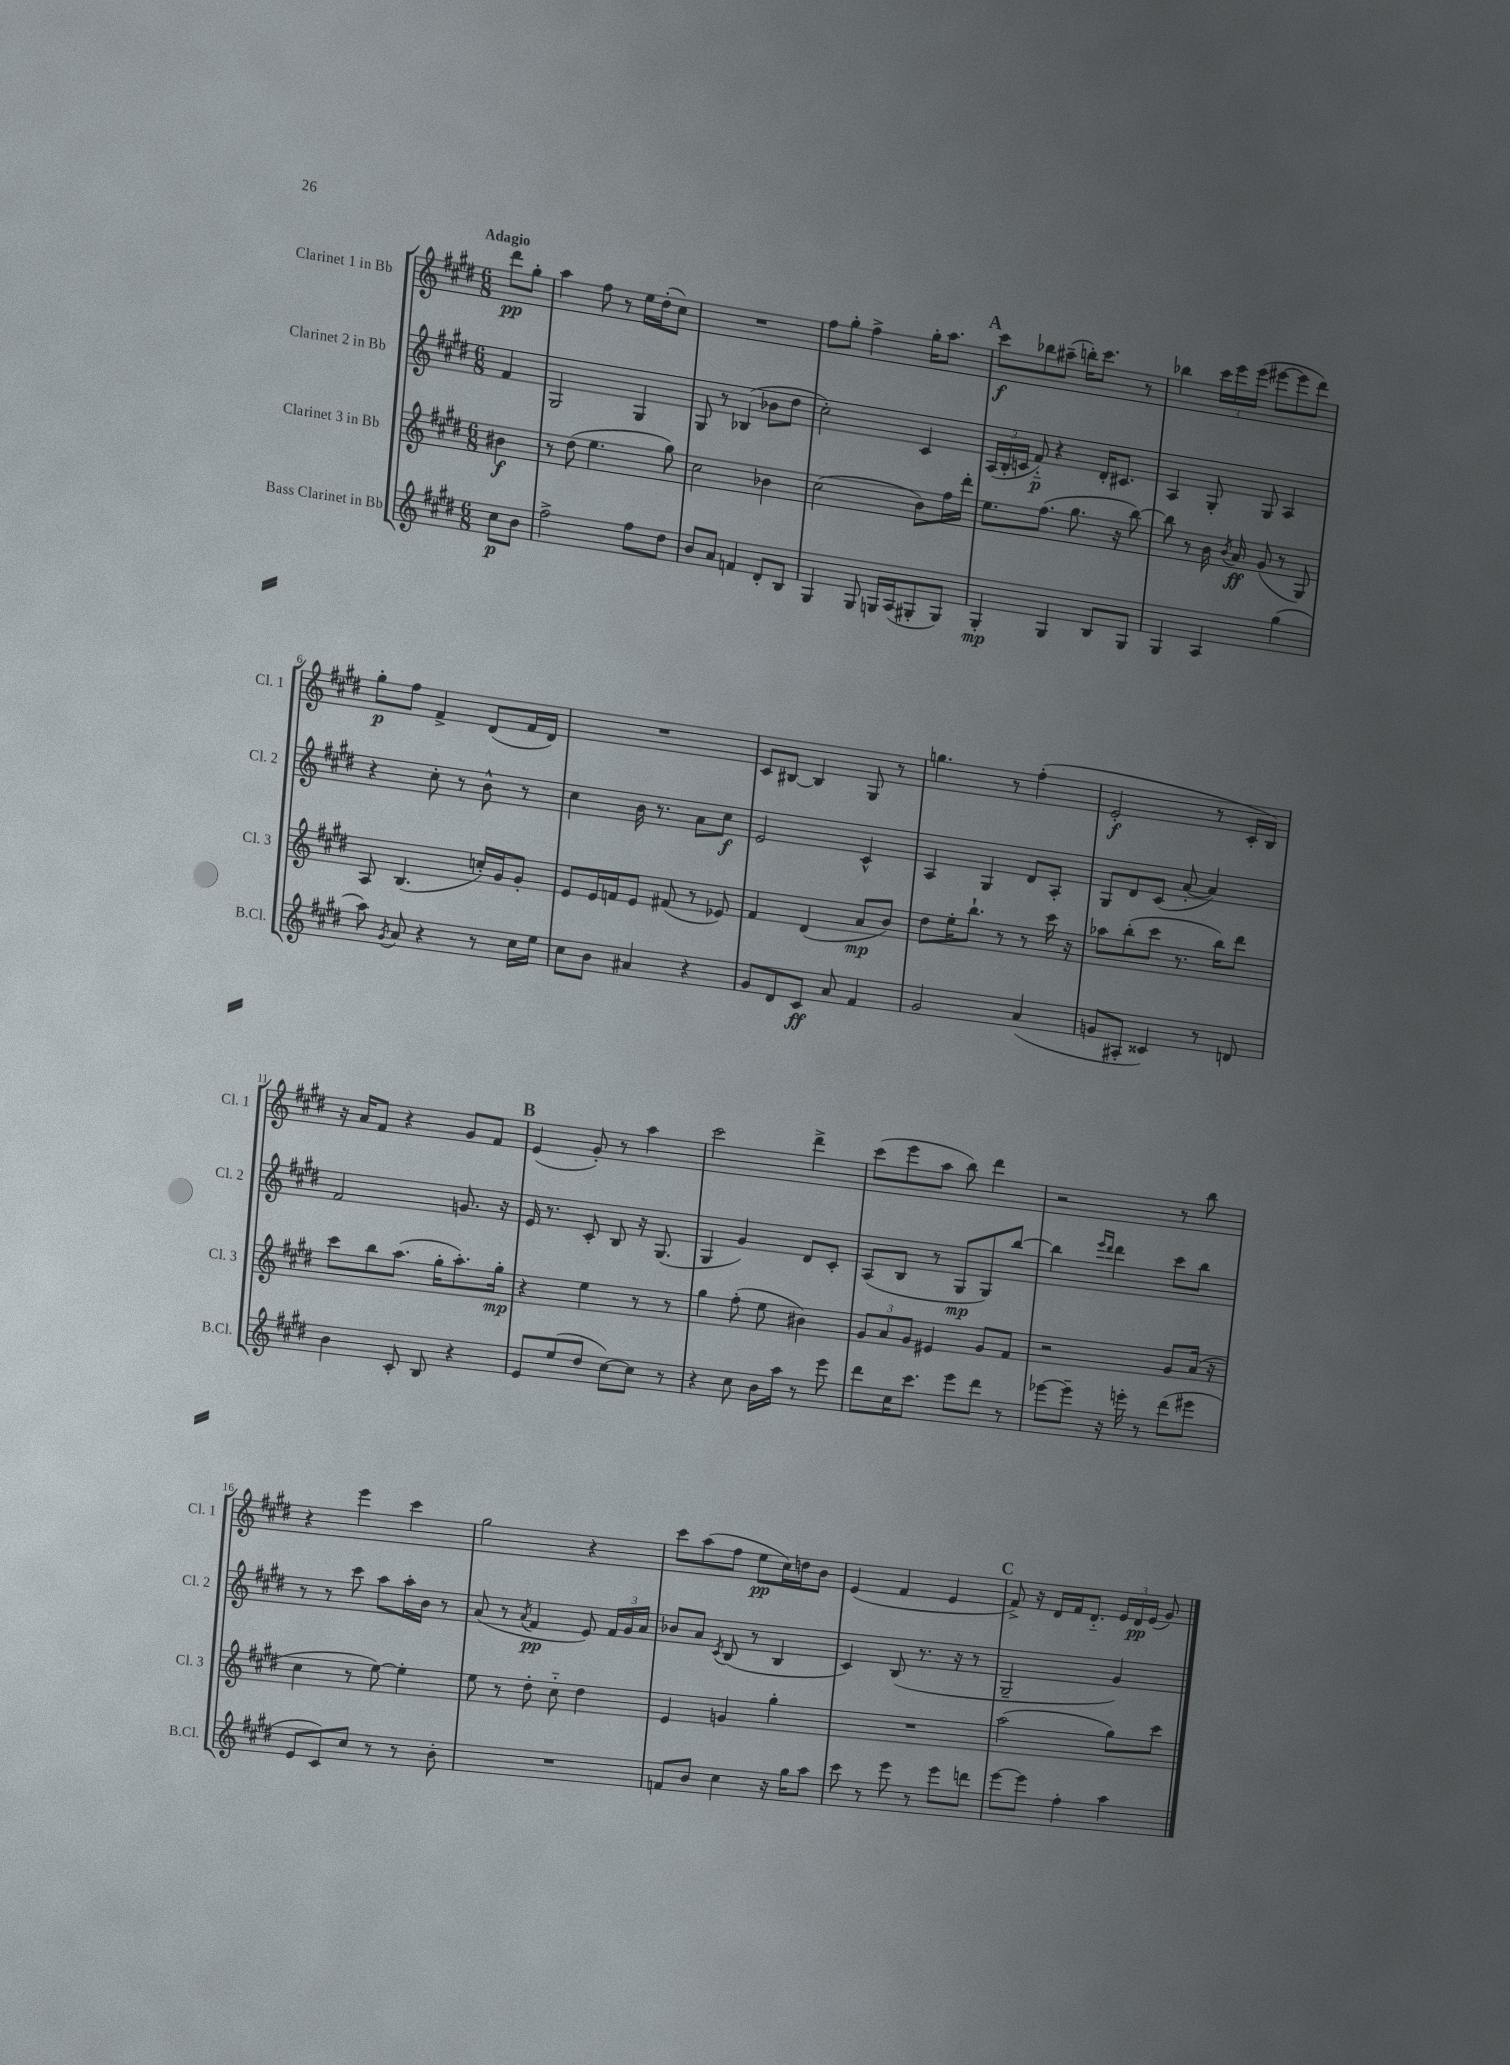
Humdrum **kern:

**kern	**dynam	**kern	**dynam	**kern	**dynam	**kern	**dynam
*part4	*part4	*part3	*part3	*part2	*part2	*part1	*part1
*staff4	*staff4	*staff3	*staff3	*staff2	*staff2	*staff1	*staff1
*I"Bass Clarinet in Bb	*	*I"Clarinet 3 in Bb	*	*I"Clarinet 2 in Bb	*	*I"Clarinet 1 in Bb	*
*I'B.Cl.	*	*I'Cl. 3	*	*I'Cl. 2	*	*I'Cl. 1	*
*clefG2	*	*clefG2	*	*clefG2	*	*clefG2	*
*k[f#c#g#d#]	*	*k[f#c#g#d#]	*	*k[f#c#g#d#]	*	*k[f#c#g#d#]	*
*M6/8	*	*M6/8	*	*M6/8	*	*M6/8	*
=	=	=	=	=	=	=	=
!	!	!	!	!	!	!LO:TX:a:B:t=Adagio	!
8cc#\L	p	4b#X\	f	4f#/	.	8ddd#\L	pp
8b\J	.	.	.	.	.	8gg#'\J	.
=1	=1	=1	=1	=1	=1	=1	=1
2ff#^\	.	8r	.	2G#/	.	4aa\	.
.	.	(8dd#\	.	.	.	.	.
.	.	4.ee\	.	.	.	8ff#\	.
.	.	.	.	.	.	8r	.
8ff#\L	.	.	.	4G#/	.	16ee\LL	.
.	.	.	.	.	.	(16dd#'\J	.
8dd#\J	.	8gg#\)	.	.	.	8cc#\J)	.
=2	=2	=2	=2	=2	=2	=2	=2
8b/L	.	2cc#\	.	8G#/	.	2.r	.
8a/J	.	.	.	8r	.	.	.
4fn/	.	.	.	(4B-X/	.	.	.
8d#'/L	.	4b-X\	.	8b-X\L	.	.	.
8B/J	.	.	.	8dd#\J	.	.	.
=3	=3	=3	=3	=3	=3	=3	=3
4G#/	.	(2cc#\	.	2cc#'\)	.	8ff#\L	.
.	.	.	.	.	.	8gg#'\J	.
8G#/	.	.	.	.	.	4ff#^\	.
16Gn/LL	.	.	.	.	.	.	.
(16A/J	.	.	.	.	.	.	.
8G#X'/	.	8b\L)	.	4c#/	.	16gg#'\KL	.
.	.	.	.	.	.	8.aa\J	.
8G#/J)	.	16ff#\L	.	.	.	.	.
.	.	16ddd#'\JJ	.	.	.	.	.
!!LO:REH:place=s1:t=A
=4	=4	=4	=4	=4	=4	=4	=4
4G#'/	mp	8.ee\L	.	(24A/LL	.	8ccc#\L	f
.	.	.	.	24B'/	.	.	.
.	.	.	.	24cn/JJ	.	.	.
.	.	.	.	8f#/)	p	8bb-X\	.
.	.	(8.ff#\J	.	.	.	.	.
4G#/	.	.	.	4r	.	(8aa#X~\J	.
.	.	8.gg#\	.	.	.	16bbn'\KL)	.
.	.	.	.	.	.	8.ccc#\J	.
8B/L	.	.	.	16d#'/KL	.	.	.
.	.	16r	.	8.c#X/J	.	.	.
8G#/J	.	[8bb\)	.	.	.	8r	.
=5	=5	=5	=5	=5	=5	=5	=5
4G#/	.	8bb\]	.	4A/	.	4bb-X\	.
.	.	8r	.	.	.	.	.
4A/	.	16b\	.	8G#'/	.	24ccc#\LL	.
.	.	.	.	.	.	24eee\	.
.	.	8qb/	.	.	.	.	.
.	.	16a/	ff	.	.	.	.
.	.	.	.	.	.	(24eee\JJ	.
.	.	(8g#/	.	8G#/	.	[8eee#X\L	.
(4gg#\	.	8r	.	4A/	.	8eee#\]	.
.	.	8G#/)	.	.	.	8ddd#\J)	.
!!LO:LB:g=z
=6	=6	=6	=6	=6	=6	=6	=6
8aa\)	.	8A/	.	4r	.	8gg#'\L	p
8qg#/	.	.	.	.	.	.	.
8a/	.	(4.B/	.	.	.	8ff#\J	.
4r	.	.	.	8cc#'\	.	4f#^/	.
.	.	.	.	8r	.	.	.
8r	.	16ccn'/LL)	.	8b^^\	.	(8d#/L	.
.	.	16g#/J	.	.	.	.	.
16cc#\LL	.	8g#'/J	.	8r	.	16f#/L	.
16ee\JJ	.	.	.	.	.	16d#/JJ)	.
=7	=7	=7	=7	=7	=7	=7	=7
8cc#\L	.	8e/L	.	4cc#\	.	2.r	.
8b\J	.	16e/L	.	.	.	.	.
.	.	16fn/J	.	.	.	.	.
4a#X/	.	8e/J	.	16b\	.	.	.
.	.	.	.	8.r	.	.	.
.	.	(8f#X/	.	.	.	.	.
4r	.	8r	.	8a\L	.	.	.
.	.	8e-X/)	.	8cc#\J	f	.	.
=8	=8	=8	=8	=8	=8	=8	=8
8g#/L	.	4f#/	.	2e/	.	8c#/L	.
8d#/	.	.	.	.	.	[8B#X/J	.
8c#/J	ff	(4d#/	.	.	.	4B#/]	.
8a/	.	.	.	.	.	.	.
4f#/	.	8a/L	mp	4c#^^/	.	8G#/	.
.	.	8b/J)	.	.	.	8r	.
=9	=9	=9	=9	=9	=9	=9	=9
2g#/	.	8dd#\L	.	4A/	.	4.ggn\	.
.	.	16ee'\K	.	.	.	.	.
.	.	8.bb`\J	.	.	.	.	.
.	.	.	.	4G#/	.	.	.
.	.	8r	.	.	.	8r	.
(4a/	.	8r	.	8d#/L	.	(4ff#'\	.
.	.	16ccc#\	.	8A'/J	.	.	.
.	.	16r	.	.	.	.	.
=10	=10	=10	=10	=10	=10	=10	=10
8gn/L	.	8aa-X\L	.	8G#/L	.	2e'/	f
8A#X'/J	.	(8bb'\	.	8d#/	.	.	.
4c##X/)	.	8ccc#\J	.	(8c#/J	.	.	.
.	.	8.r	.	[8a'/	.	.	.
8r	.	.	.	4a/])	.	8r	.
.	.	16bb\KL)	.	.	.	.	.
8dn/	.	8ddd#\J	.	.	.	16c#'/LL	.
.	.	.	.	.	.	16B/JJ)	.
!!LO:LB:g=z
=11	=11	=11	=11	=11	=11	=11	=11
4b\	.	8ccc#\L	.	2f#/	.	16r	.
.	.	.	.	.	.	16a/KL	.
.	.	8bb\	.	.	.	8f#/J	.
8c#'/	.	(8.aa\J	.	.	.	4r	.
8B/	.	.	.	.	.	.	.
.	.	16gg#'\KL	.	.	.	.	.
4r	.	8.aa'\)	.	8.gn/	.	8g#/L	.
.	.	.	.	.	.	8f#/J	.
.	.	16gg#'\Jk	mp	16r	.	.	.
!!LO:REH:place=s1:t=B
=12	=12	=12	=12	=12	=12	=12	=12
8e/L	.	4r	.	16e/	.	(4e/	.
.	.	.	.	8.r	.	.	.
(8ee/	.	.	.	.	.	.	.
8dd#/J	.	4ee\	.	8c#'/	.	8g#'/)	.
[8cc#\L)	.	.	.	8B/	.	8r	.
8cc#\J]	.	8r	.	16r	.	4aa\	.
.	.	.	.	(8.G#/	.	.	.
8r	.	8r	.	.	.	.	.
=13	=13	=13	=13	=13	=13	=13	=13
4r	.	4gg#\	.	4G#/	.	2ccc#\	.
8cc#\	.	(8ff#'\	.	4g#/)	.	.	.
16b\LL	.	8ee\	.	.	.	.	.
16aa\JJ	.	.	.	.	.	.	.
8r	.	4b#X\)	.	8d#/L	.	4ddd#^\	.
8eee\	.	.	.	8c#'/J	.	.	.
=14	=14	=14	=14	=14	=14	=14	=14
8ddd#\L	.	12g#/L	.	(8A/L	.	(8ccc#\L	.
.	.	12a/	.	.	.	.	.
16cc#\K	.	.	.	8B/J	.	8eee\	.
.	.	12g#/J	.	.	.	.	.
8.ccc#\J	.	.	.	.	.	.	.
.	.	4e#X/	.	8r	.	8aa\J	.
8eee\L	.	.	.	8G#/L	mp	8bb\)	.
8ddd#\J	.	8g#/L	.	8G#/)	.	4ddd#\	.
8r	.	8f#/J	.	[8bb/J	.	.	.
=15	=15	=15	=15	=15	=15	=15	=15
[8eee-X\L	.	2r	.	4bb\]	.	2r	.
8eee-~\J]	.	.	.	.	.	.	.
.	.	.	.	16qqeee/LL	.	.	.
.	.	.	.	16qqddd#/JJ	.	.	.
16r	.	.	.	4ddd#\	.	.	.
16eeen'\	.	.	.	.	.	.	.
8r	.	.	.	.	.	.	.
(8ddd#\L	.	8g#/L	.	8ccc#\L	.	8r	.
8eee#X\J	.	(16a/Jk	.	8bb\J	.	8bb\	.
.	.	16r	.	.	.	.	.
!!LO:LB:g=z
=16	=16	=16	=16	=16	=16	=16	=16
8e/L	.	4cc#\	.	8r	.	4r	.
8c#/)	.	.	.	8r	.	.	.
8cc#/J	.	8r	.	8ccc#\	.	4eee\	.
8r	.	[8ee\)	.	8aa\L	.	.	.
8r	.	4ee'\]	.	16aa'\L	.	4ccc#\	.
.	.	.	.	16b\JJ	.	.	.
8b'\	.	.	.	8r	.	.	.
=17	=17	=17	=17	=17	=17	=17	=17
2.r	.	8ee\	.	(8a/	.	2gg#\	.
.	.	8r	.	8r	.	.	.
.	.	.	.	8qa/	.	.	.
.	.	8dd#'\	.	4f#/	pp	.	.
.	.	8cc#\	.	.	.	.	.
.	.	4dd#\	.	8e/)	.	4r	.
.	.	.	.	24f#/LL	.	.	.
.	.	.	.	24g#/	.	.	.
.	.	.	.	24a/JJ	.	.	.
=18	=18	=18	=18	=18	=18	=18	=18
8fn/L	.	4e/	.	8b-X/L	.	8ccc#\L	.
8b/J	.	.	.	8a/J	.	(8aa\	.
.	.	.	.	8qc#/	.	.	.
4cc#\	.	4gn/	.	(8B/	.	8ff#\J	.
.	.	.	.	8r	.	8ee\L	pp
16r	.	4gg#'\	.	4B/	.	16cc#\L)	.
16gg#\KL	.	.	.	.	.	16ddn\J	.
8aa\J	.	.	.	.	.	8b\J	.
=19	=19	=19	=19	=19	=19	=19	=19
8ccc#\	.	2.r	.	4c#/)	.	(4e/	.
8r	.	.	.	.	.	.	.
8eee\	.	.	.	(8B/	.	4f#/	.
8r	.	.	.	8.r	.	.	.
8eee\L	.	.	.	.	.	4e/	.
.	.	.	.	16r	.	.	.
8dddn\J	.	.	.	8r	.	.	.
!!LO:REH:place=s1:t=C
=20	=20	=20	=20	=20	=20	=20	=20
[8eee\L	.	(2aa\	.	2G#~/	.	8f#^/)	.
8eee\J]	.	.	.	.	.	16r	.
.	.	.	.	.	.	16d#/LL	.
4ff#'\	.	.	.	.	.	16f#/J	.
.	.	.	.	.	.	8.d#/J	.
4aa\	.	8gg#\L)	.	4g#/)	.	24e/LL	.
.	.	.	.	.	.	24d#/	pp
.	.	.	.	.	.	(24e/JJ	.
.	.	8ccc#\J	.	.	.	8g#/)	.
==	==	==	==	==	==	==	==
*-	*-	*-	*-	*-	*-	*-	*-
